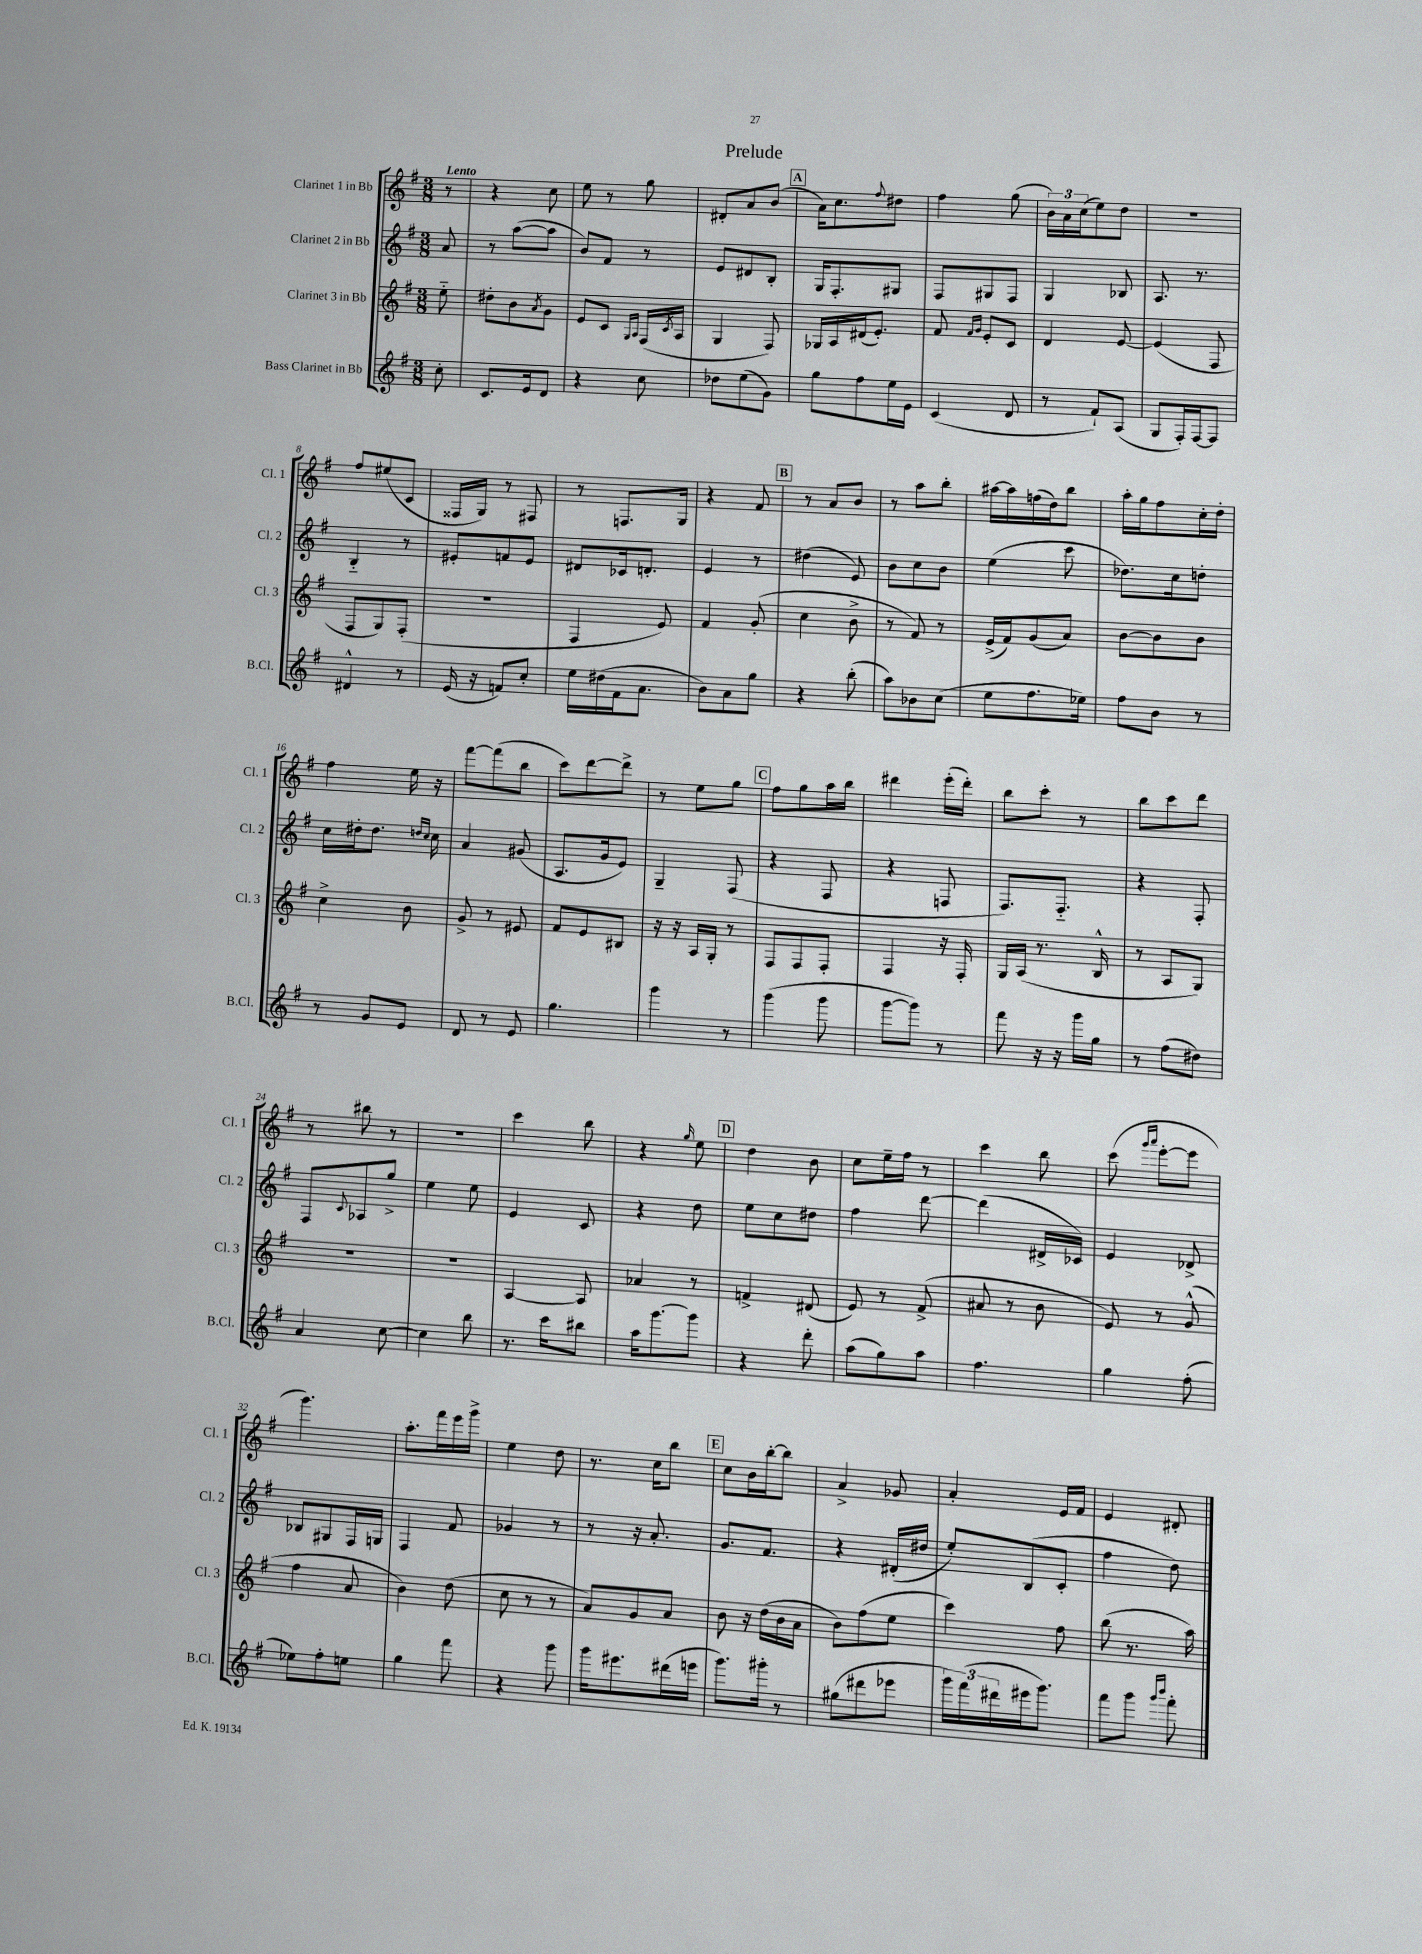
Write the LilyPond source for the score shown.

\header { title = "Prelude" }
<<
\new StaffGroup <<
\new Staff = "s0" \with { instrumentName = "Clarinet 1 in Bb" shortInstrumentName = "Cl. 1" } {
    \clef treble \key g \major \numericTimeSignature \time 3/8 \partial 8 \tempo "Lento"
    r8 |
    r4 c''8 |
    e''8 r8 g''8 |
    dis'8-. a'8 b'8( |
    \mark \markup { \box "A" } a'16) c''8. \appoggiatura { fis''8 } dis''8 |
    fis''4 g''8( |
    \tuplet 3/2 { b'16) a'16 c''16( } e''8) d''8 |
    r4. |
    fis''8 eis''8( c'8 |
    fisis16 g16) r8 fis8 |
    r8 f8. g16 |
    r4 fis'8 |
    \mark \markup { \box "B" } r8 a'8 b'8 |
    r8 a''8 b''8-. |
    ais''16~ ais''16 f''16( d''16) b''8 |
    a''16-. g''16 fis''8 c''16-. d''16-. |
    fis''4 e''16 r16 |
    fis'''8~ fis'''8( b''8 |
    c'''8) d'''8~ d'''8-> |
    r8 e''8 g''8 |
    \mark \markup { \box "C" } fis''8 g''8 a''16 b''16 |
    dis'''4 e'''16-.( dis'''16-.) |
    b''8 c'''8-. r8 |
    b''8 c'''8 d'''8 |
    r8 bis''8 r8 |
    R4. |
    c'''4 b''8 |
    r4 \grace { g''16 } e''8 |
    \mark \markup { \box "D" } d''4 b'8 |
    c''8 e''16-- fis''16 r8 |
    c'''4 b''8 |
    c'''8( \grace { g'''16 a'''16 } e'''8~-. e'''8 |
    g'''4.) |
    a''8.-. fis'''16 e'''16 g'''16-> |
    e''4 d''8 |
    r8. c''16 b''8 |
    \mark \markup { \box "E" } c''8 b'16 b''16~-. b''8 |
    a'4-> ges'8 |
    a'4-. e'16 fis'16 |
    e'4 dis'8-. \bar "|." |
}
\new Staff = "s1" \with { instrumentName = "Clarinet 2 in Bb" shortInstrumentName = "Cl. 2" } {
    \clef treble \key g \major \numericTimeSignature \time 3/8 \partial 8
    a'8 |
    r8 a''8~( a''8 |
    b'8) fis'8 r8 |
    e'8 dis'8 b8-. |
    \mark \markup { \box "A" } g16 fis8.-. gis8 |
    fis8 gis8 fis8 |
    g4 bes8 |
    a8. r8. |
    b4-_ r8 |
    eis'8-. f'8 eis'8 |
    dis'8 ces'16 d'8.-. |
    e'4 r8 |
    \mark \markup { \box "B" } dis''4( e'8) |
    b'8 c''8 b'8 |
    e''4( c'''8 |
    des''8.) c''16 d''8-. |
    c''16 dis''16-. dis''8. \grace { d''16 c''16 } c''16 |
    a'4 gis'8( |
    a8. g'16 e'8) |
    g4-- fis8( |
    \mark \markup { \box "C" } r4 fis8 |
    r4 f8 |
    fis8.) fis8.-_ |
    r4 fis8-. |
    fis8 \appoggiatura { c'8 } aes8 g''8-> |
    e''4 e''8 |
    e'4 c'8 |
    r4 d''8 |
    \mark \markup { \box "D" } e''8 c''8 dis''8 |
    fis''4 d'''8~ |
    d'''4( dis'16-> ces'16) |
    e'4 des'8-> |
    bes8 gis8 fis16 g16 |
    fis4 fis'8 |
    ges'4 r8 |
    r8 r16 a'8.-. |
    \mark \markup { \box "E" } g'8. fis'8. |
    r4 dis'16-.( dis''16 |
    e''8-.) b8( c'8-. |
    fis''4 d''8) \bar "|." |
}
\new Staff = "s2" \with { instrumentName = "Clarinet 3 in Bb" shortInstrumentName = "Cl. 3" } {
    \clef treble \key g \major \numericTimeSignature \time 3/8 \partial 8
    e''8-_ |
    dis''8-. b'8 \acciaccatura { a'8 } g'8 |
    e'8 c'8 \grace { g16 a16 } fis16( \acciaccatura { c'8 } a16 |
    g4 fis8) |
    \mark \markup { \box "A" } ges16 a16 dis'16( e'8.-.) |
    fis'8 \grace { fis'16 g'16 } e'8-. c'8 |
    d'4 e'8~ |
    e'4( fis8 |
    fis8 g8) fis8-.( |
    R4. |
    fis4 e'8) |
    fis'4 g'8-.( |
    \mark \markup { \box "B" } c''4 b'8-> |
    r8 fis'8) r8 |
    e'16->( fis'16) g'8( a'8) |
    b'8~ b'8 b'8 |
    c''4-> b'8 |
    g'8-> r8 eis'8 |
    fis'8 e'8 bis8 |
    r16 r16 a16 g16-. r8 |
    \mark \markup { \box "C" } fis8 fis8 fis8-. |
    fis4 r16 fis16-. |
    g16 a16( r8. b16-^ |
    r8 a8 g8) |
    R4. |
    R4. |
    a4~ a8 |
    aes'4 r8 |
    \mark \markup { \box "D" } f'4-> dis'8( |
    e'8) r8 fis'8->( |
    ais'8 r8 b'8 |
    e'8) r8 g'8-^( |
    fis''4 a'8 |
    b'4) d''8( |
    c''8 r8 r8 |
    a'8) g'8 a'8 |
    \mark \markup { \box "E" } b'8 r16 d''16( b'16 a'16 |
    b'8) fis''8( e''8 |
    c'''4) fis''8 |
    b''8( r8. a''16) \bar "|." |
}
\new Staff = "s3" \with { instrumentName = "Bass Clarinet in Bb" shortInstrumentName = "B.Cl." } {
    \clef treble \key g \major \numericTimeSignature \time 3/8 \partial 8
    c''8-. |
    c'8. e'16 d'8 |
    r4 c''8 |
    des''8 e''8( g'8) |
    \mark \markup { \box "A" } g''8 fis''8 e''16 e'16 |
    c'4( d'8 |
    r8 fis'8-!) a8( |
    g8 fis16-.) fis16~ fis8 |
    dis'4-^ r8 |
    e'16( r16 f'8) c''8-. |
    e''16 dis''16( fis'16 a'8. |
    b'8) a'8 g''8 |
    \mark \markup { \box "B" } r4 b''8-.( |
    a''8) bes'8 c''8( |
    e''8 fis''8. ees''16) |
    fis''8 b'8 r8 |
    r8 g'8 e'8 |
    d'8 r8 e'8 |
    g''4. |
    g'''4 r8 |
    \mark \markup { \box "C" } g'''4( g'''8 |
    g'''8~ g'''8) r8 |
    fis'''8 r16 r16 g'''16 g''16 |
    r8 fis''8( dis''8) |
    a'4 c''8~ |
    c''4 b''8 |
    r8. c'''16 bis''8 |
    a''16 g'''8.~ g'''8 |
    \mark \markup { \box "D" } r4 d'''8-. |
    a''8( g''8) a''8 |
    fis''4. |
    g''4 fis''8-.( |
    ees''8) fis''8-. e''8 |
    g''4 fis'''8 |
    r4 g'''8 |
    g'''16 eis'''8. dis'''16( e'''16 |
    \mark \markup { \box "E" } g'''8.) gis'''16-. r8 |
    gis''8( dis'''8 ees'''8 |
    \tuplet 3/2 { g'''16) fis'''16( dis'''16 } eis'''16 g'''8.) |
    fis'''8 g'''8 \grace { g'''16 b'''16 } fis'''8-. \bar "|." |
}
>>
>>
